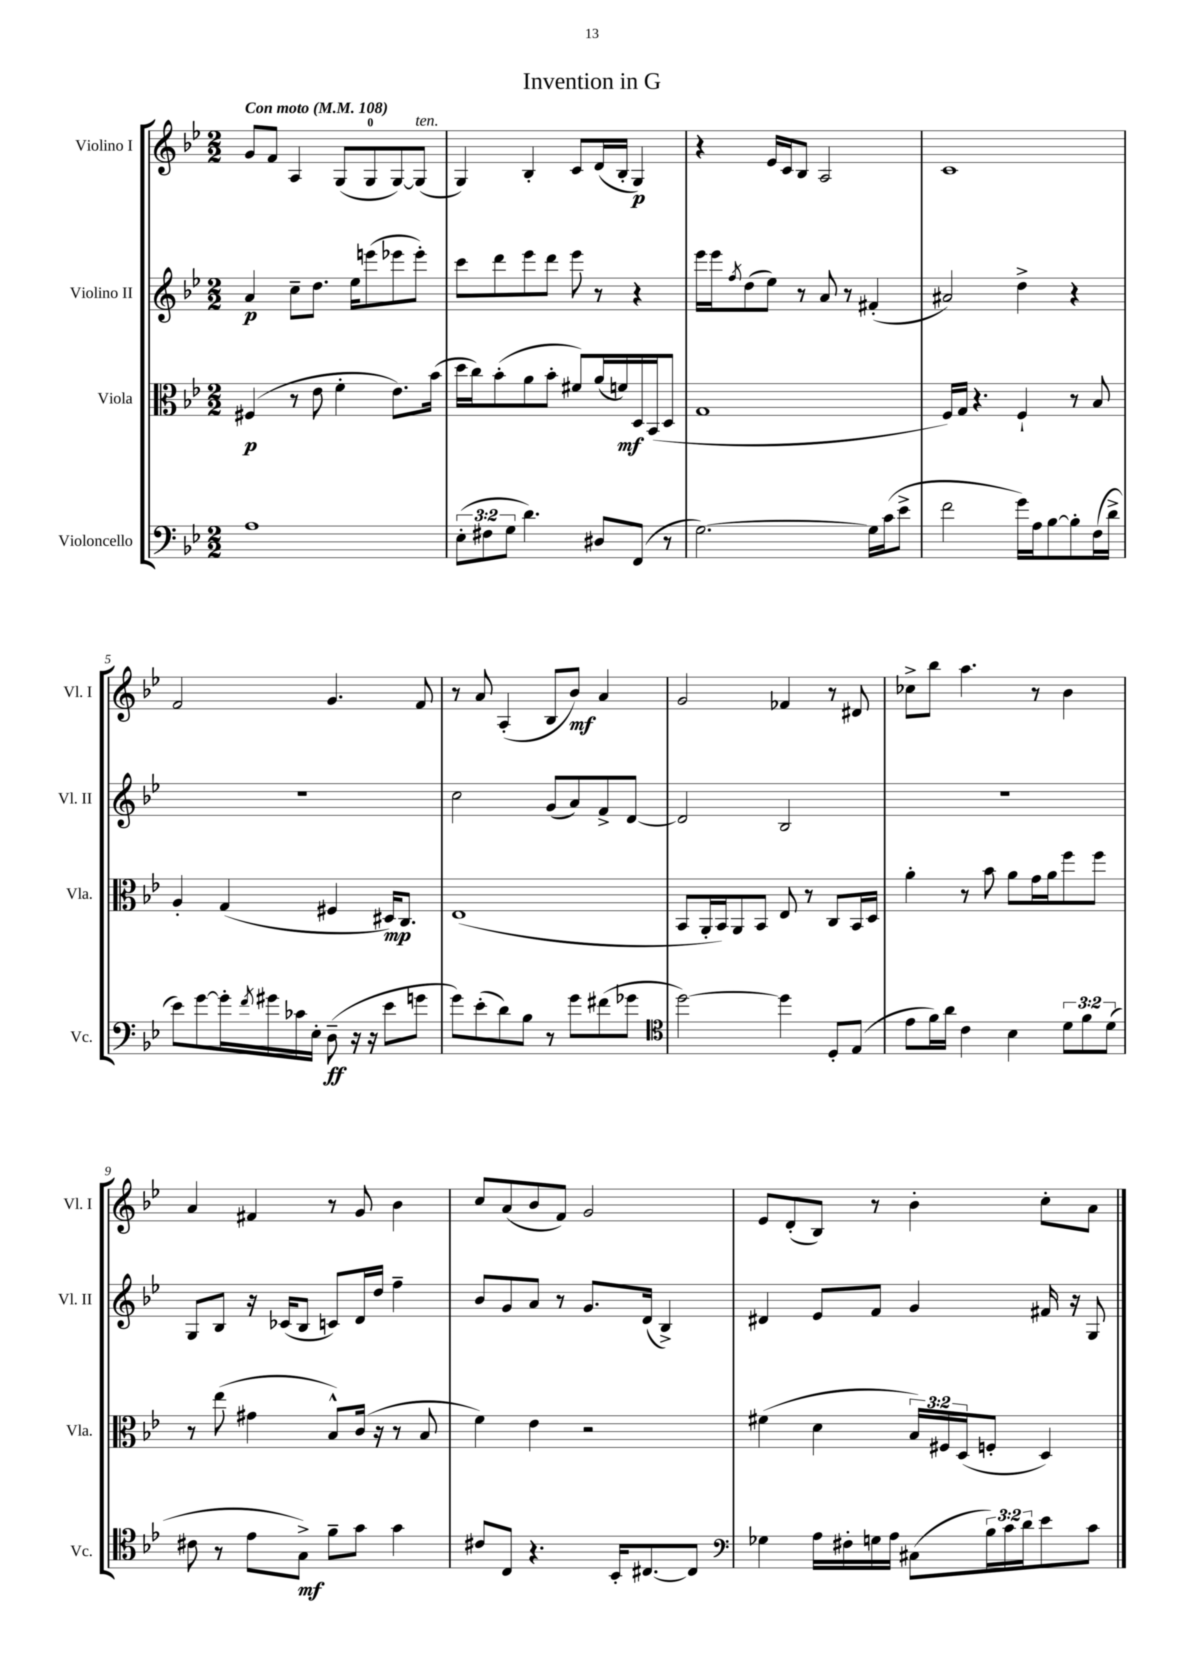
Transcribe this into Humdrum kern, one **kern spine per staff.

**kern	**dynam	**kern	**dynam	**kern	**dynam	**kern	**dynam
*part4	*part4	*part3	*part3	*part2	*part2	*part1	*part1
*staff4	*staff4	*staff3	*staff3	*staff2	*staff2	*staff1	*staff1
*I"Violoncello	*	*I"Viola	*	*I"Violino II	*	*I"Violino I	*
*I'Vc.	*	*I'Vla.	*	*I'Vl. II	*	*I'Vl. I	*
*clefF4	*	*clefC3	*	*clefG2	*	*clefG2	*
*k[b-e-]	*	*k[b-e-]	*	*k[b-e-]	*	*k[b-e-]	*
*M2/2	*	*M2/2	*	*M2/2	*	*M2/2	*
*MM108	*	*MM108	*	*MM108	*	*MM108	*
=1	=1	=1	=1	=1	=1	=1	=1
!	!	!	!	!	!	!LO:TX:a:B:t=Con moto	!
1A	.	(4F#X/	p	4a/	p	8g/L	.
.	.	.	.	.	.	8f/J	.
.	.	8r	.	8cc~\L	.	4A/	.
.	.	8e-\	.	8.dd\J	.	.	.
.	.	4f'\	.	.	.	(8G/L	.
.	.	.	.	16ee-\KL	.	.	.
.	.	.	.	(8eeen\	.	8G/	.
.	.	8.e-\L)	.	8eee-X\	.	[8G/)	.
!	!	!	!	!	!	!LO:TX:a:i:t=ten.	!
.	.	.	.	8eee-'\J)	.	(8G/J]	.
.	.	(16b-\Jk	.	.	.	.	.
=2	=2	=2	=2	=2	=2	=2	=2
(12E-'\L	.	16dd\LL	.	8ccc\L	.	4G/)	.
.	.	16cc\J)	.	.	.	.	.
12F#X\	.	.	.	.	.	.	.
.	.	(8b-'\	.	8ddd\	.	.	.
12G\J	.	.	.	.	.	.	.
4.d\)	.	8a\	.	8eee-\	.	4B-'/	.
.	.	8b-'\J	.	8ddd\J	.	.	.
.	.	8f#X/L)	.	8eee-\	.	8c/L	.
8D#X/L	.	(16a/L	.	8r	.	(16d/L	.
.	.	16fn/)	mf	.	.	16B-'/JJ	.
(8FF/J	.	16D/	.	4r	.	4G/)	p
.	.	(16BB-/J	.	.	.	.	.
8r	.	8D/J	.	.	.	.	.
=3	=3	=3	=3	=3	=3	=3	=3
[2.G\)	.	1G	.	16eee-\LL	.	4r	.
.	.	.	.	16eee-\J	.	.	.
.	.	.	.	8qff/	.	.	.
.	.	.	.	(8dd\	.	.	.
.	.	.	.	8ee-\J)	.	16e-/LL	.
.	.	.	.	.	.	16c/J	.
.	.	.	.	8r	.	8B-/J	.
.	.	.	.	8a/	.	2A/	.
.	.	.	.	8r	.	.	.
16G\LL]	.	.	.	(4f#X'/	.	.	.
(16c\J	.	.	.	.	.	.	.
8e-^\J	.	.	.	.	.	.	.
=4	=4	=4	=4	=4	=4	=4	=4
2f\	.	16F/LL)	.	2a#X/)	.	1c	.
.	.	16G/JJ	.	.	.	.	.
.	.	4.r	.	.	.	.	.
16g\LL)	.	4F`/	.	4dd^\	.	.	.
16A\J	.	.	.	.	.	.	.
[8B-\	.	.	.	.	.	.	.
8B-'\]	.	8r	.	4r	.	.	.
(16F\L	.	8B-/	.	.	.	.	.
16d^\JJ	.	.	.	.	.	.	.
!!LO:LB:g=z
=5	=5	=5	=5	=5	=5	=5	=5
8e-\L)	.	4A'/	.	1r	.	2f/	.
[8g\	.	.	.	.	.	.	.
16g'\L]	.	(4G/	.	.	.	.	.
8qf/	.	.	.	.	.	.	.
16g#X\	.	.	.	.	.	.	.
16c-X\	.	.	.	.	.	.	.
16E-'\JJ	.	.	.	.	.	.	.
(8D~\	ff	4F#X/	.	.	.	4.g/	.
16r	.	.	.	.	.	.	.
16r	.	.	.	.	.	.	.
8e-\L	.	16D#X/KL)	mp	.	.	.	.
.	.	8.C/J	.	.	.	.	.
8gn\J	.	.	.	.	.	8f/	.
=6	=6	=6	=6	=6	=6	=6	=6
8g\L)	.	(1E-	.	2cc\	.	8r	.
(8e-'\	.	.	.	.	.	8a/	.
8d\)	.	.	.	.	.	(4A'/	.
8B-\J	.	.	.	.	.	.	.
8r	.	.	.	(8g/L	.	8B-/L	.
8g\L	.	.	.	8a/)	.	8b-/J)	mf
(8f#X\	.	.	.	8f^/	.	4a/	.
8g-X\J	.	.	.	[8d/J	.	.	.
=7	=7	=7	=7	=7	=7	=7	=7
*clefC4	*	*	*	*	*	*	*
[2dd\)	.	8BB-/L	.	2d/]	.	2g/	.
.	.	16AA'/L	.	.	.	.	.
.	.	16BB-/J)	.	.	.	.	.
.	.	8AA/	.	.	.	.	.
.	.	8BB-/J	.	.	.	.	.
4dd\]	.	8E-/	.	2B-/	.	4f-X/	.
.	.	8r	.	.	.	.	.
8D'/L	.	8C/L	.	.	.	8r	.
(8E-/J	.	16BB-/L	.	.	.	8d#X/	.
.	.	16D/JJ	.	.	.	.	.
=8	=8	=8	=8	=8	=8	=8	=8
8e-\L	.	4a'\	.	1r	.	8cc-X^\L	.
16f\L)	.	.	.	.	.	8bb-\J	.
16a\JJ	.	.	.	.	.	.	.
4c\	.	8r	.	.	.	4.aa\	.
.	.	8b-\	.	.	.	.	.
4B-\	.	8a\L	.	.	.	.	.
.	.	16g\L	.	.	.	8r	.
.	.	16a\J	.	.	.	.	.
12d\L	.	8ff\	.	.	.	4b-\	.
12f\	.	.	.	.	.	.	.
.	.	8ff\J	.	.	.	.	.
(12d\J	.	.	.	.	.	.	.
!!LO:LB:g=z
=9	=9	=9	=9	=9	=9	=9	=9
8c#X\	.	8r	.	8G/L	.	4a/	.
8r	.	(8ee-\	.	8B-/J	.	.	.
8e-\L	.	4g#X\	.	16r	.	4f#X/	.
.	.	.	.	(16c-X/KL	.	.	.
8G^\J)	mf	.	.	8B-/J	.	.	.
8f~\L	.	8B-^^/L)	.	8cn/L)	.	8r	.
8g\J	.	(16c/Jk	.	16d/L	.	8g/	.
.	.	16r	.	16dd/JJ	.	.	.
4g\	.	8r	.	4ff~\	.	4b-\	.
.	.	8B-/	.	.	.	.	.
=10	=10	=10	=10	=10	=10	=10	=10
8c#X/L	.	4f\)	.	8b-/L	.	8cc/L	.
8C/J	.	.	.	8g/	.	(8a/	.
4.r	.	4e-\	.	8a/J	.	8b-/	.
.	.	.	.	8r	.	8f/J)	.
.	.	2r	.	8.g/L	.	2g/	.
16BB-'/KL	.	.	.	.	.	.	.
[8.C#X/	.	.	.	(16d/Jk	.	.	.
.	.	.	.	4B-^/)	.	.	.
8C#/J]	.	.	.	.	.	.	.
=11	=11	=11	=11	=11	=11	=11	=11
*clefF4	*	*	*	*	*	*	*
4G-X\	.	(4f#X\	.	4d#X/	.	8e-/L	.
.	.	.	.	.	.	(8d'/	.
16A\LL	.	4d\	.	8e-/L	.	8B-/J)	.
16F#X'\	.	.	.	.	.	.	.
16Gn\	.	.	.	8f/J	.	8r	.
16A\JJ	.	.	.	.	.	.	.
(8C#X\L	.	24B-/LL)	.	4g/	.	4b-'\	.
.	.	24F#X/	.	.	.	.	.
.	.	(24D/J	.	.	.	.	.
24B-\L)	.	8Fn'/J	.	.	.	.	.
24c\	.	.	.	.	.	.	.
24d\J	.	.	.	.	.	.	.
8e-\	.	4D/)	.	16f#X/	.	8cc'\L	.
.	.	.	.	16r	.	.	.
8c\J	.	.	.	8G/	.	8a\J	.
==	==	==	==	==	==	==	==
*-	*-	*-	*-	*-	*-	*-	*-
